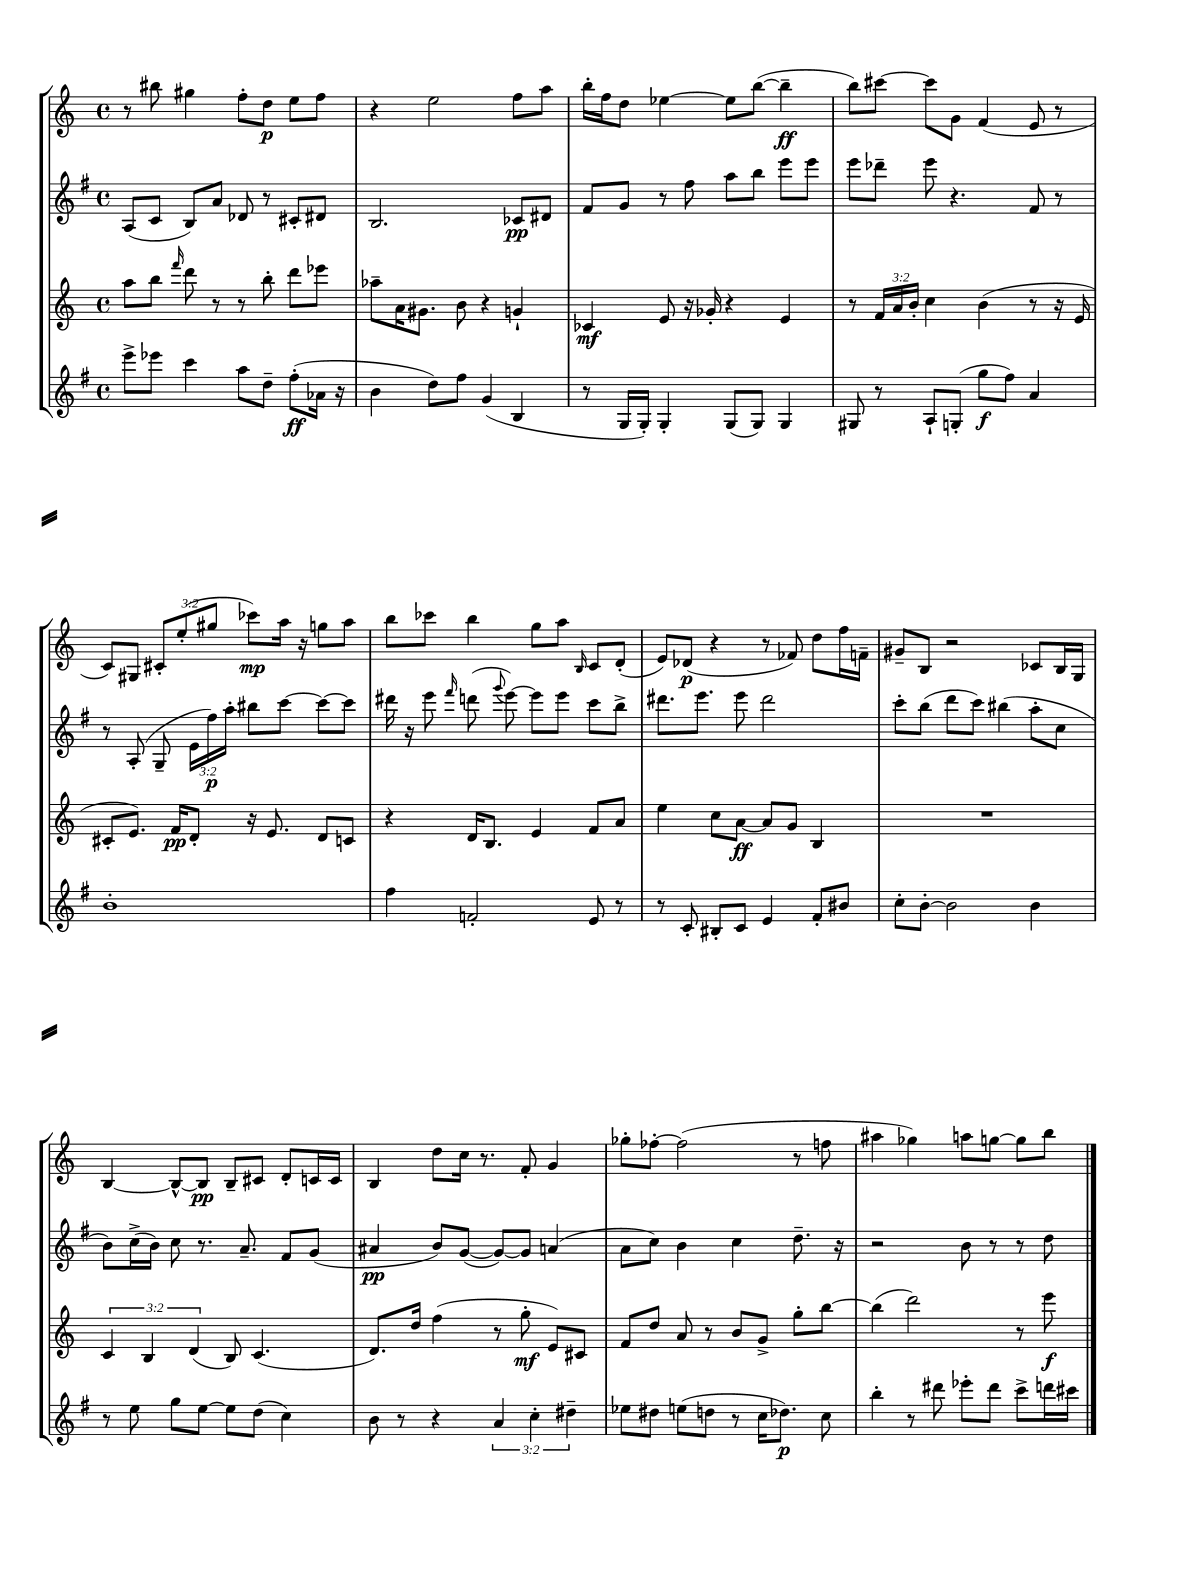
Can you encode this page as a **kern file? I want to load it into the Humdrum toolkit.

**kern	**kern	**kern	**kern
*staff4	*staff3	*staff2	*staff1
*clefG2	*clefG2	*clefG2	*clefG2
*k[f#]	*k[]	*k[f#]	*k[]
*M4/4	*M4/4	*M4/4	*M4/4
*met(c)	*met(c)	*met(c)	*met(c)
8eee^	8aa	(8A	8r
8eee-	8bb	8c	8bb#
.	16qqfff	.	.
4ccc	8ddd	8B)	4gg#
.	8r	8a	.
8aa	8r	8d-	8ff'
8dd~	8bb'	8r	8dd
(8ff#'	8ddd	8c#'	8ee
16a-	8eee-	8d#	8ff
16r	.	.	.
=	=	=	=
4b	8aa-~	2.B	4r
.	16a	.	.
.	8.g#	.	.
8dd)	.	.	2ee
8ff#	8b	.	.
(4g	4r	.	.
4B	4g`	8c-	8ff
.	.	8d#	8aa
=	=	=	=
8r	4c-	8f#	16bb'
.	.	.	16ff
16G	.	8g	8dd
16G')	.	.	.
4G'	8e	8r	[4ee-
.	16r	8ff#	.
.	16g-'	.	.
(8G	4r	8aa	8ee-]
8G)	.	8bb	([8bb
4G	4e	8eee	4bb~]
.	.	8eee	.
=	=	=	=
8G#	8r	8eee	8bb)
8r	24f	8ddd-~	[8ccc#
.	24a	.	.
.	24b'	.	.
8A`	4cc	8eee	8ccc#]
(8G'	.	4.r	8g
8gg	(4b	.	(4f
8ff#)	.	.	.
4a	8r	8f#	8e
.	16r	8r	8r
.	16e	.	.
=	=	=	=
1b'	8c#'	8r	8c)
.	8.e)	(8A'	8G#
.	.	8G~	12c#'
.	16f	.	.
.	.	.	(12ee'
.	8d'	24e	.
.	.	24ff#)	12gg#
.	.	24aa'	.
.	16r	8bb#	8ccc-)
.	8.e	.	.
.	.	[8ccc	16aa
.	.	.	16r
.	8d	8ccc_	8gg
.	8c	8ccc]	8aa
=	=	=	=
4ff#	4r	16ddd#	8bb
.	.	16r	.
.	.	8eee	8ccc-
.	.	16qqfff#	.
2f'	16d	(8ddd	4bb
.	8.B	.	.
.	.	8qqggg	.
.	.	[8eee)	.
.	4e	8eee]	8gg
.	.	8eee	8aa
.	.	.	16qqB
8e	8f	8ccc	8c
8r	8a	8bb^	(8d'
=	=	=	=
8r	4ee	8.ddd#	8e)
8c'	.	.	(8d-
.	.	8.eee	.
8B#'	8cc	.	4r
8c	[8a	8eee	.
4e	8a]	2ddd#	8r
.	8g	.	8f-)
8f#'	4B	.	8dd
8b#	.	.	16ff
.	.	.	16f~
=	=	=	=
8cc'	1r	8ccc'	8g#~
[8b'	.	(8bb	8B
2b]	.	8ddd	2r
.	.	8ccc)	.
.	.	(4bb#	.
4b	.	8aa'	8c-
.	.	8cc	16B
.	.	.	16G
=	=	=	=
8r	6c	8b)	[4B
8ee	.	(16cc^	.
.	6B	.	.
.	.	16b)	.
8gg	.	8cc	8B^^_
.	(6d	.	.
[8ee	.	8.r	8B]
8ee]	8B)	.	8B~
.	.	8.a~	.
(8dd	(4.c	.	8c#
4cc)	.	8f#	8d'
.	.	(8g	16c
.	.	.	16c
=	=	=	=
8b	8.d)	4a#	4B
8r	.	.	.
.	16dd	.	.
4r	(4ff	8b)	8dd
.	.	([8g	16cc
.	.	.	8.r
6a	8r	8g_)	.
.	8gg'	8g]	8f'
6cc'	.	.	.
.	8e)	(4a	4g
6dd#~	.	.	.
.	8c#	.	.
=	=	=	=
8ee-	8f	8a	8gg-'
8dd#	8dd	8cc)	[8ff-'
(8ee	8a	4b	(2ff-]
8dd	8r	.	.
8r	8b	4cc	.
16cc	8g^	.	.
8.dd-)	.	.	.
.	8gg'	8.dd~	8r
8cc	[8bb	.	8ff
.	.	16r	.
=	=	=	=
4bb'	(4bb]	2r	4aa#
8r	2ddd)	.	4gg-)
8ddd#	.	.	.
8eee-'	.	8b	8aa
8ddd#	.	8r	[8gg
8ccc^	8r	8r	8gg]
16ddd	8eee	8dd	8bb
16ccc#	.	.	.
==	==	==	==
*-	*-	*-	*-
